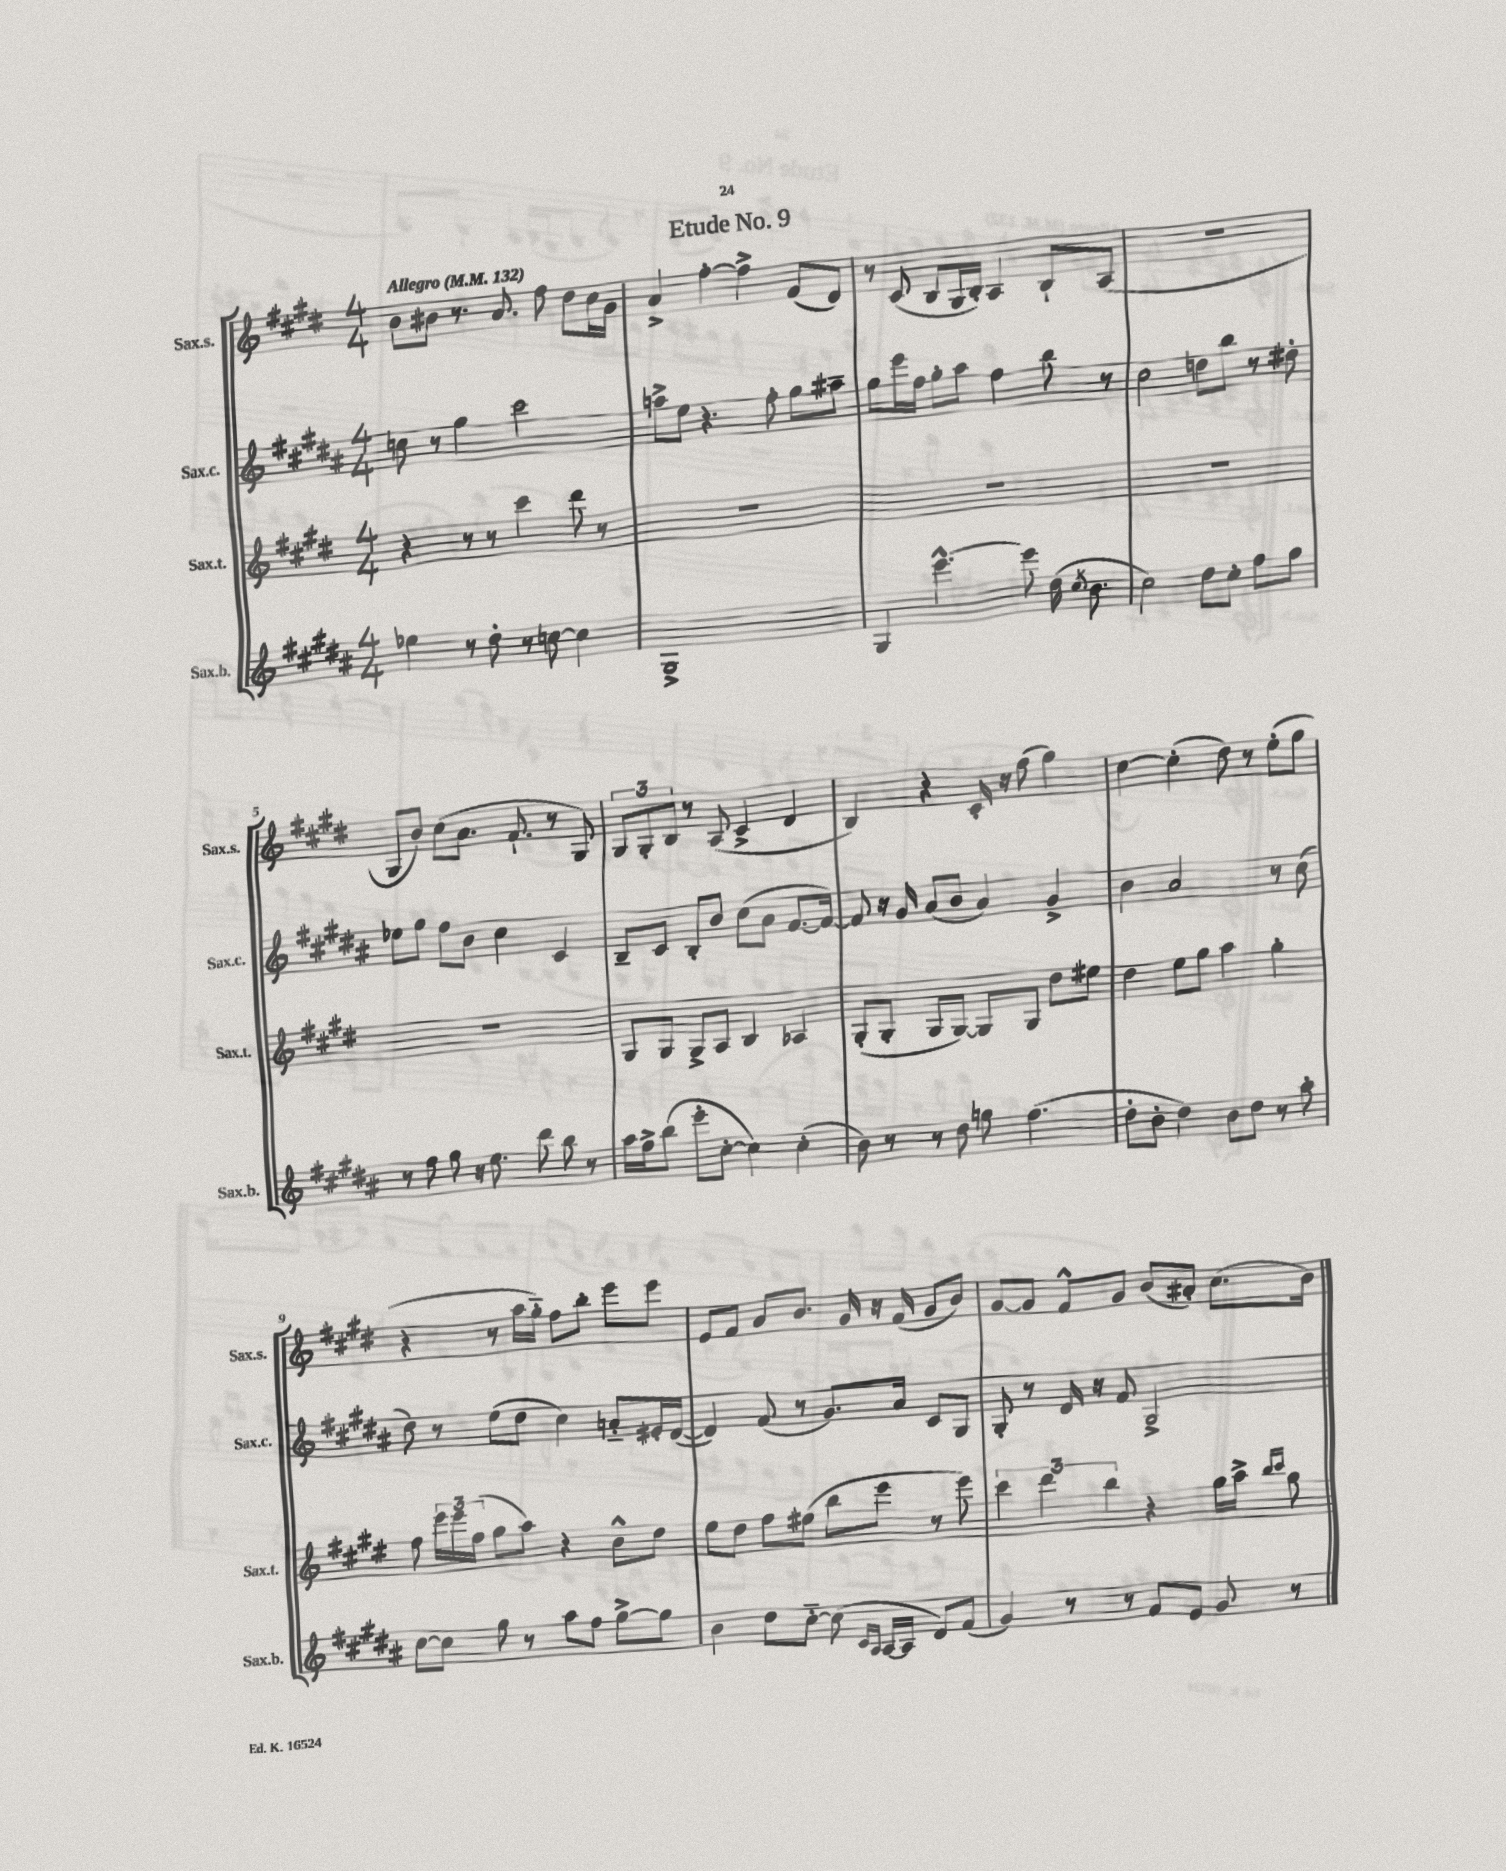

**kern	**kern	**kern	**kern
*staff4	*staff3	*staff2	*staff1
*clefG2	*clefG2	*clefG2	*clefG2
*k[f#c#g#d#a#]	*k[f#c#g#d#]	*k[f#c#g#d#a#]	*k[f#c#g#d#]
*M4/4	*M4/4	*M4/4	*M4/4
*MM132	*MM132	*MM132	*MM132
4ee-	4r	8cc	8b
.	.	8r	8b#
8r	8r	4gg#	8.r
8dd#'	8r	.	.
.	.	.	8.a
8r	4ccc#	2ccc#	.
[8cc	.	.	8ff#
4cc]	8ddd#	.	8dd#
.	8r	.	16cc#
.	.	.	16g#
=	=	=	=
1G#^	1r	8aa^	4a^
.	.	8ee	.
.	.	4.r	[4ff#'
.	.	.	4ff#^]
.	.	8ff#'	.
.	.	8gg#	(8f#
.	.	8aa#~	8d#)
=	=	=	=
4G#	1r	8gg#	8r
.	.	16eee	(8c#
.	.	16ff#	.
[4.eee^^	.	8gg#'	8B
.	.	8aa#	16G#
.	.	.	16B')
.	.	4ff#	4A
8eee]	.	.	.
(16dd#	.	8bb	8B`
8qcc#	.	.	.
8.b	.	.	.
.	.	8r	(8A
=	=	=	=
2cc#)	1r	2cc#	1r
8dd#	.	8dd	.
8cc#'	.	8bb	.
8ff#	.	8r	.
8gg#	.	8dd#'	.
=	=	=	=
8r	1r	8ee-	8G#
8ff#	.	8gg#	8b)
8gg#	.	8ff#	(8cc#
16r	.	8b	8.a
8.ee	.	.	.
.	.	4cc#	.
.	.	.	8.f#`
8ddd#	.	.	.
8bb	.	4c#	8r
8r	.	.	8G#)
=	=	=	=
16aa#	8G#	8B~	12G#
16ff#^	.	.	.
.	.	.	12G#'
(8bb	8G#	8c#	.
.	.	.	12B
8eee'	8G#^	8B'	8r
[8cc#'	8A	8b	(8A
4cc#])	4B	(8cc#	4c#^
.	.	8a#	.
(4cc#'	4A-	[8.f#	4d#
.	.	16f#_)	.
=	=	=	=
8b)	(8G#'	8f#]	4B)
8r	8G#'	16r	.
.	.	16g#	.
8r	8G#	(8a#	4r
8dd#	[8G#)	8b	.
8gg	8G#]	4a#)	16c#'
.	.	.	16r
(4.ff#	8G#	.	(8ff#
.	8dd#	4g#^	4gg#)
.	8ee#	.	.
=	=	=	=
8dd#'	4dd#	4b	[4cc#
8b'	.	.	.
4dd#)	8ee	2a#	(4cc#']
.	8gg#	.	.
8b	4aa	.	8dd#)
8dd#	.	.	8r
8r	4gg#'	8r	(8ee'
8aa#'	.	(8cc#	8gg#
=	=	=	=
[8cc#	8ff#	8dd#)	4r
8cc#]	24eee	8r	.
.	24eee	.	.
.	(24ff#	.	.
8gg#	8gg#	(8ee	8r
8r	8aa)	8dd#	16aa
.	.	.	16gg#'~)
8aa#	4r	4cc#)	8ff#
8ff#	.	.	8bb'
[8gg#^	8b^^	8a'~	8eee
8gg#]	8dd#	16e#'	8eee
.	.	([16d#	.
=	=	=	=
4b	8ee	4d#])	8e
.	8dd#	.	8f#
8dd#	8ff#	(8f#	8a
[8cc#'~	(8ee#	8r	8.b
(8cc#]	8bb	8.g#)	.
.	.	.	16g#
16qqc#	.	.	.
16qqA#	.	.	.
[16A#	8eee	.	16r
16A#]	.	16a#	(16f#
8d#)	8r	8c#	8g#
(8f#	8eee)	8G#	8b)
=	=	=	=
4g#)	6ccc#	8G#'	[8g#
.	.	8r	8g#]
.	6ddd#	.	.
8r	.	16d#	8f#^^
.	.	16r	.
.	6bb	.	.
8r	.	8f#	8g#
8f#	4r	2G#^	(8b
8e	.	.	8a#')
8g#	16gg#	.	(8.cc#
.	16aa^	.	.
.	16qqbb	.	.
.	16qqccc#	.	.
8r	8gg#	.	.
.	.	.	16b)
==	==	==	==
*-	*-	*-	*-
